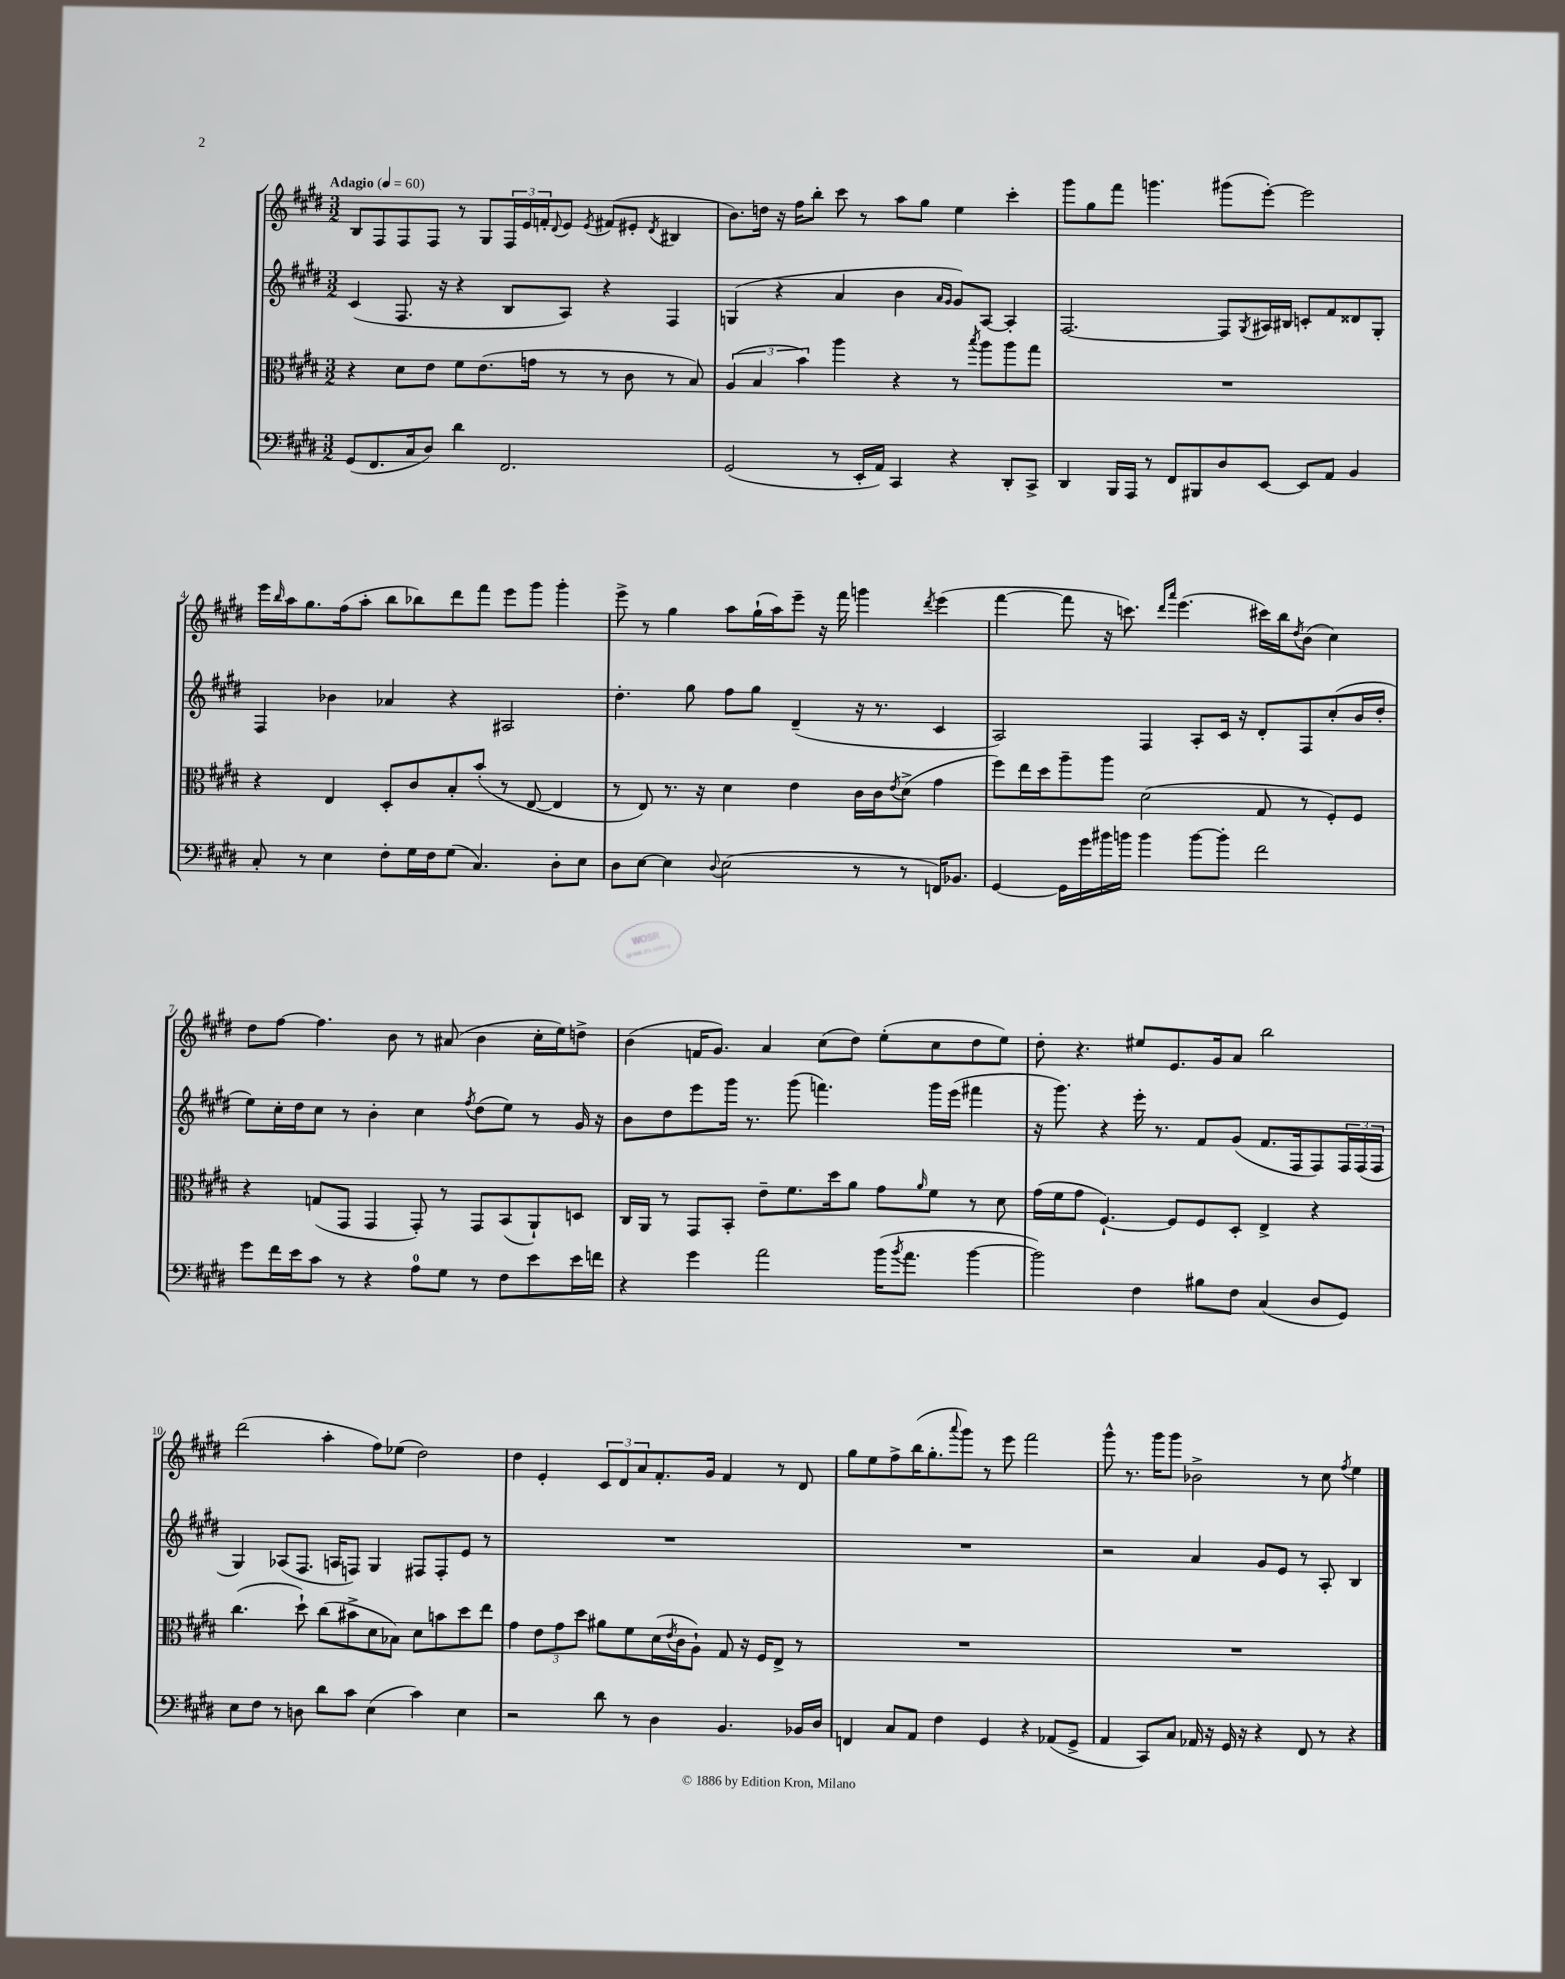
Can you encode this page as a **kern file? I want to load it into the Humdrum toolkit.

**kern	**kern	**kern	**kern
*staff4	*staff3	*staff2	*staff1
*clefF4	*clefC3	*clefG2	*clefG2
*k[f#c#g#d#]	*k[f#c#g#d#]	*k[f#c#g#d#]	*k[f#c#g#d#]
*M3/2	*M3/2	*M3/2	*M3/2
*MM60	*MM60	*MM60	*MM60
(8GG#	4r	(4c#	8B
8.FF#	.	.	8F#
.	8d#	8.F#	8F#
16C#	.	.	.
8D#)	8e	.	8F#
.	.	16r	.
4d#	8f#	4r	8r
.	(8.e	.	8G#
2.FF#	.	8B	24F#
.	.	.	24e
.	16g	.	.
.	.	.	24f'
.	.	.	8qqd#
.	8r	8A)	8e
.	.	.	8qe
.	8r	4r	(8f#
.	8c#	.	8e#'
.	.	.	8qd#
.	8r	4F#	4B#
.	8B)	.	.
=	=	=	=
(2GG#	(6A	(4G	8.b)
.	6B	.	.
.	.	.	16dd
.	.	4r	16r
.	.	.	16ff#
.	6b)	.	.
.	.	.	8bb'
8r	4aa	4a	8ccc#
16EE'	.	.	8r
16AA)	.	.	.
4CC#	4r	4b	8aa
.	.	.	8gg#
.	.	16qqa	.
.	.	16qqg#	.
4r	8r	8g#)	4ee
.	8qbb	.	.
.	8aa	[8A	.
8DD#'	8aa	4A']	4ccc#'
8CC#^	8gg#	.	.
=	=	=	=
4DD#	1.r	[2.F#	8ggg#
.	.	.	8gg#
16BBB	.	.	8fff#
16AAA	.	.	.
8r	.	.	4.ggg
8FF#	.	.	.
8BBB#	.	.	.
8D#	.	8F#]	(8ggg#
.	.	8qG#	.
[8EE	.	16A#	[8eee')
.	.	16B#	.
8EE]	.	8c'	2eee]
8AA	.	8f#	.
4BB	.	8d##	.
.	.	8G#'	.
=	=	=	=
8C#'	4r	4F#	16eee
.	.	.	16qqbb
.	.	.	16aa
8r	.	.	8.gg#
4E	4E	4b-	.
.	.	.	(16ff#
.	.	.	8aa'
8F#'	8D#'	4a-	8bb
16G#	8c#	.	8bb-)
16F#	.	.	.
(8G#	8B'	4r	8ddd#
4.C#)	(8b'	.	8fff#
.	8r	2A#	8eee
.	[8E	.	8ggg#
8D#'	4E]	.	4ggg#'
8E	.	.	.
=	=	=	=
8D#	8r	4.dd#'	8eee^
[8E	8E)	.	8r
4E]	8.r	.	4gg#
.	.	8gg#	.
.	16r	.	.
8qqD#	.	.	.
(2E	4d#	8ff#	8aa
.	.	8gg#	(16gg#`
.	.	.	16aa)
.	4e	(4d#~	8eee~
.	.	.	16r
.	.	.	16fff#
8r	16c#	16r	4ggg
.	16c#	8.r	.
.	8qe	.	.
8r	(8d#^	.	.
.	.	.	8qddd#
16FF)	4g#	4c#	(4eee
8.BB-	.	.	.
=	=	=	=
[4GG#	8ff#)	2A)	[4fff#
.	16ee	.	.
.	16dd#	.	.
16GG#]	8aa~	.	8fff#]
16g#	.	.	.
16b#	8aa	.	16r
16b	.	.	8.ccc)
4b	(2d#	4F#	.
.	.	.	16qqddd#
.	.	.	16qqaaa
.	.	.	(4.eee
[8b	.	8A'	.
8b']	.	16c#	.
.	.	16r	.
2f#	8G#	8d#'	16ccc#)
.	.	.	16bb
.	.	.	8qdd#
.	8r	8F#	(8b
.	8F#')	(8cc#'	4cc#)
.	8F#	16b	.
.	.	16dd#'	.
=	=	=	=
8g#	4r	8ee)	8dd#
16f#	.	16cc#'	[8ff#
16e	.	16dd#	.
8c#	(8G	8cc#	4.ff#]
8r	8GG#	8r	.
4r	4GG#	4b'	.
.	.	.	8b
8A	8GG#')	4cc#	8r
8G#	8r	.	(8a#
.	.	8qff#	.
8r	8GG#	(8dd#	4b
8F#	(8BB	8ee)	.
8e	8AA`)	8r	16cc#'
.	.	.	16ee)
16e	8D	16g#	8dd^
16f	.	16r	.
=	=	=	=
4r	16C#	8b	(4b
.	16AA	.	.
.	8r	8dd#	.
4g#	8GG#	8eee	16f
.	.	.	8.g#)
.	8BB'	16ggg#	.
.	.	8.r	.
2a	8e~	.	4a
.	8.f#	(8ggg#	.
.	.	4.fff)	(8cc#
.	16dd#	.	.
.	8a	.	8dd#)
(16b	8g#	.	(8ee'
8qb	.	.	.
8.a	.	.	.
.	16qqa	.	.
.	8f#	16ggg#	8cc#
.	.	(16eee	.
[4b	8r	4fff#	8dd#
.	8d#	.	8ee)
=	=	=	=
2b])	(16g#	16r	8dd#'
.	16f#	8.ggg#)	.
.	8g#	.	4.r
.	[4.F#`)	4r	.
4F#	.	16eee'	8ee#
.	.	8.r	.
.	8F#]	.	8.e
8B#	8F#	8f#	.
.	.	.	16g#
8F#	8D#'	(8g#	8a
(4C#	4E^	8.f#	2bb
.	.	16F#	.
8D#	4r	8F#)	.
8GG#)	.	24F#	.
.	.	(24F#	.
.	.	24F#	.
=	=	=	=
8E	(4.cc#	4G#)	(2ddd#
8F#	.	.	.
8r	.	(8A-	.
8D	8dd#`)	8.F#	.
8d#	(8cc#	.	4aa'
.	.	16A	.
8c#	8b#^	8F)	.
(4E	8d#	4G#	8ff#)
.	8B-)	.	(8ee-
4c#)	8d#	8F#	2dd#)
.	8b	8F#'	.
4E	8dd#	8e	.
.	8ee	8r	.
=	=	=	=
2r	4g#	1.r	4dd#
.	12e	.	4e'
.	12g#	.	.
.	12dd#	.	.
8d#	8a#	.	12c#
.	.	.	12d#
8r	8f#	.	.
.	.	.	12a
4D#	(16d#	.	8.f#'
.	8qe	.	.
.	16c#	.	.
.	8A`)	.	.
.	.	.	16g#
4.BB	8G#	.	4f#
.	16r	.	.
.	16F#	.	.
.	8E^	.	8r
16BB-	8r	.	8d#
16D#	.	.	.
=	=	=	=
4FF	1.r	1.r	8gg#
.	.	.	8ee
8C#	.	.	8ff#^
8AA	.	.	(16bb
.	.	.	8.gg#'
4F#	.	.	.
.	.	.	8qqaaa
.	.	.	8ggg#)
4GG#	.	.	8r
.	.	.	8eee
4r	.	.	2fff#
(8AA-	.	.	.
8GG#^	.	.	.
=	=	=	=
4AA	1.r	2r	8ggg#^^
.	.	.	8.r
8CC#)	.	.	.
.	.	.	16ggg#
8C#	.	.	8ggg#
16AA-	.	4a	2b-^
16r	.	.	.
16GG#	.	.	.
16r	.	.	.
4r	.	8g#	.
.	.	8e	.
8FF#	.	8r	8r
8r	.	8A'	8cc#
.	.	.	8qff#
4r	.	4B	4ee
==	==	==	==
*-	*-	*-	*-
